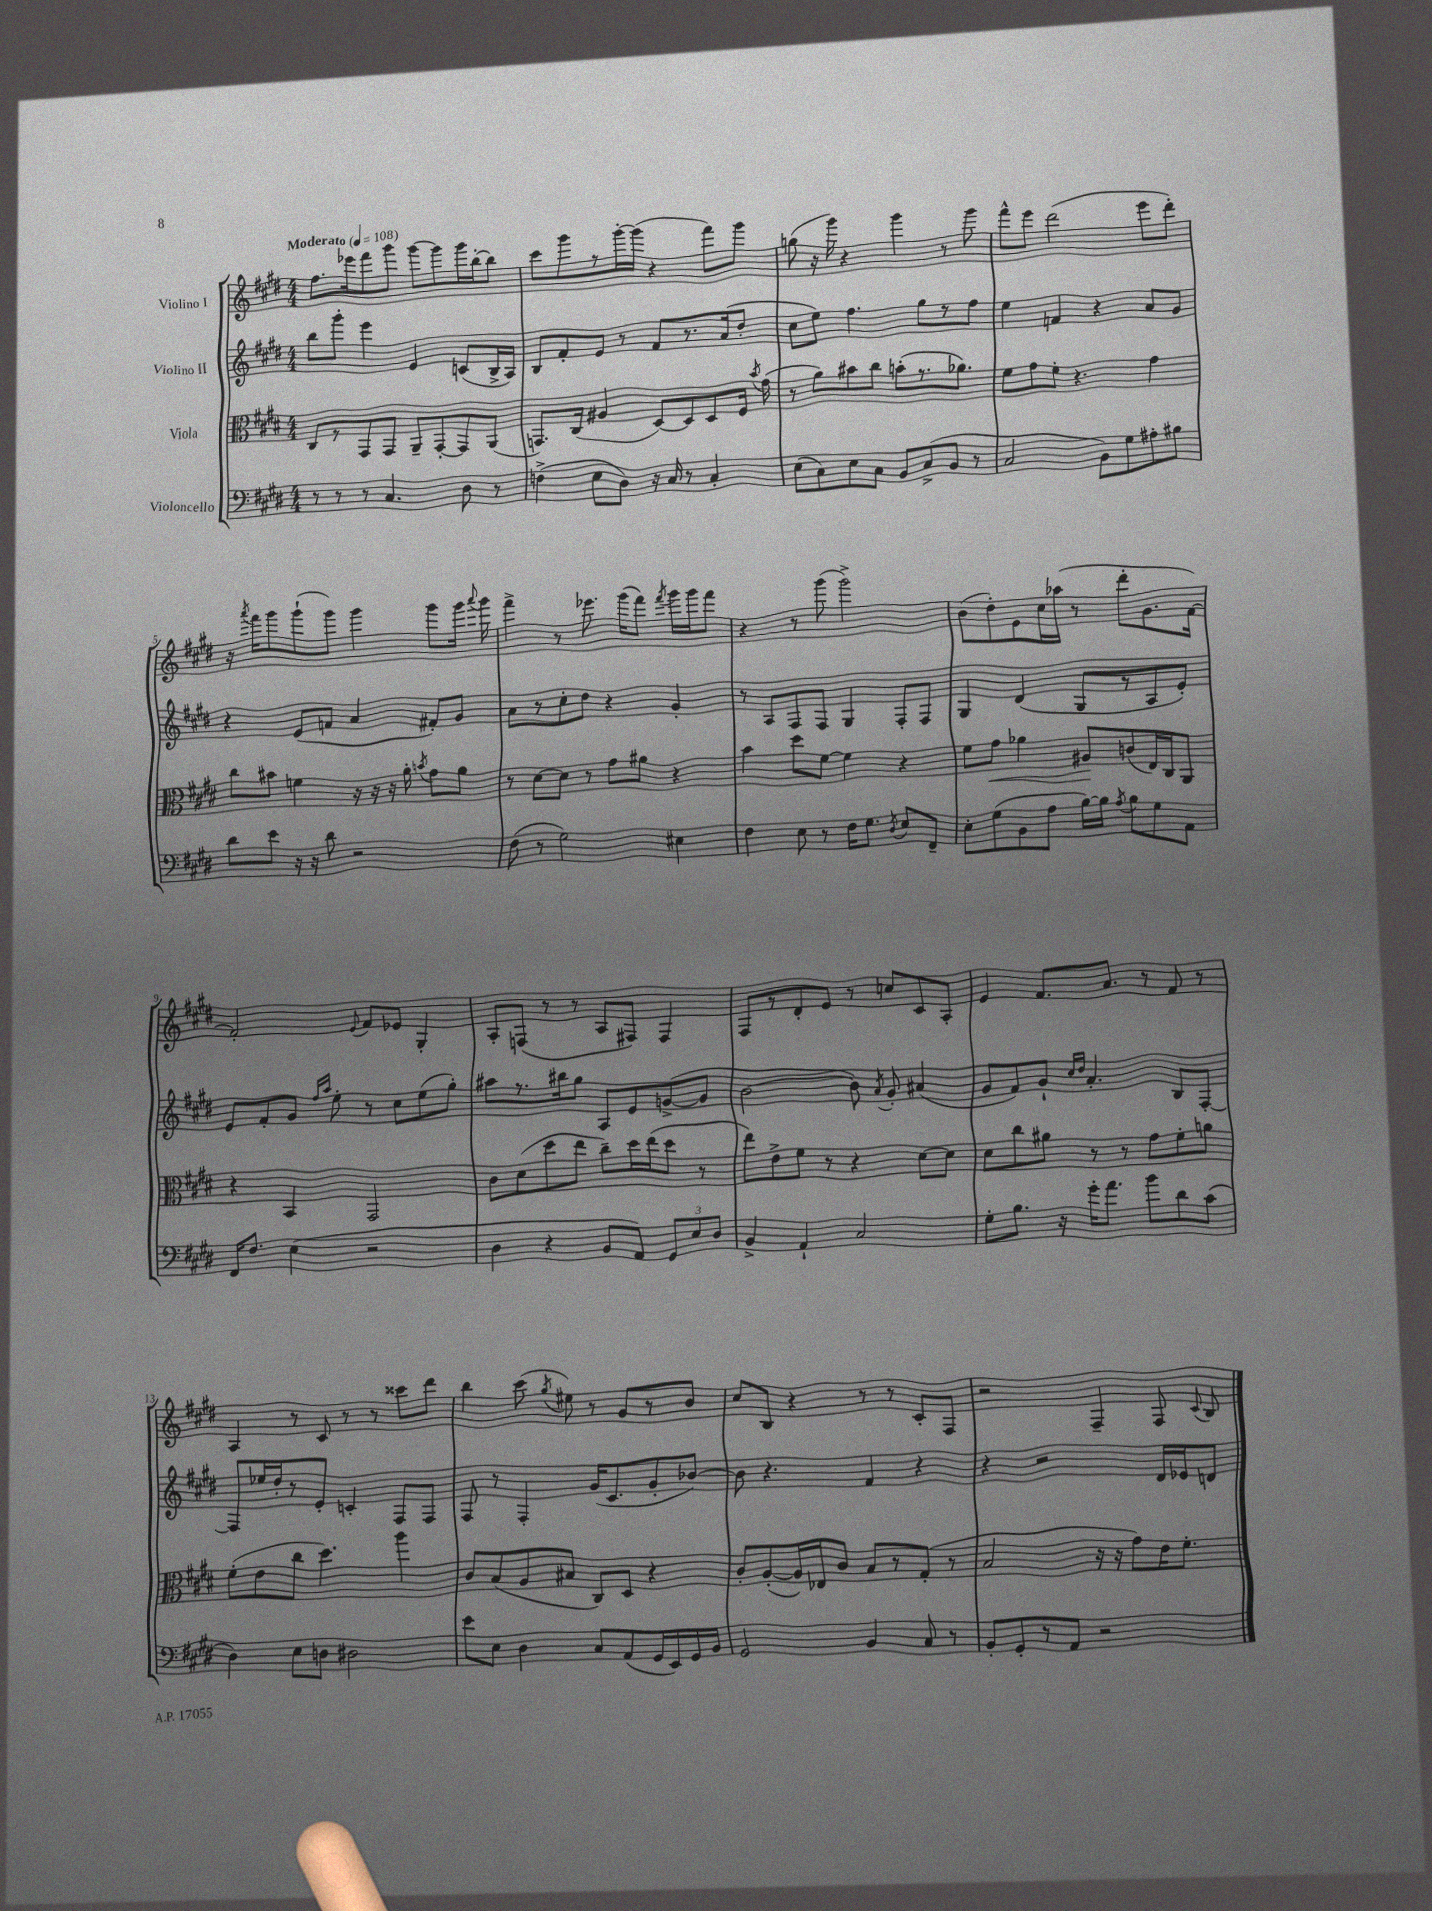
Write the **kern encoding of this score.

**kern	**kern	**dynam	**kern	**kern
*part4	*part3	*part3	*part2	*part1
*staff4	*staff3	*staff3	*staff2	*staff1
*I"Violoncello	*I"Viola	*	*I"Violino II	*I"Violino I
*clefF4	*clefC3	*	*clefG2	*clefG2
*k[f#c#g#d#]	*k[f#c#g#d#]	*	*k[f#c#g#d#]	*k[f#c#g#d#]
*M4/4	*M4/4	*	*M4/4	*M4/4
*MM108	*MM108	*	*MM108	*MM108
=1	=1	=1	=1	=1
!	!	!	!	!LO:TX:a:B:t=Moderato
8r	8C#/L	.	8bb\L	8.ff#\L
8r	8r	.	8ggg#'\J	.
.	.	.	.	16eee-X\k
8r	8GG#/	.	4eee\	8fff#\
4.C#/	8GG#/J	.	.	8ggg#\J
.	8AA~/L	.	4e/	[8ggg#\L
.	[8GG#'/	.	.	8ggg#\]
8D#\	8GG#/]	.	(8cn/L	16ggg#\L
.	.	.	.	[16bb'\J
8r	(8AA/J	.	16B^/L	8bb\J]
.	.	.	16A/JJ)	.
=2	=2	=2	=2	=2
(4Fn^\	8.GGn/L)	.	8B/L	8ccc#\L
.	.	.	8f#'/	8ggg#\
.	(16C#/Jk	.	.	.
8E\L	4A#X/	.	8e/J	8r
8D#\J)	.	.	8r	[16ggg#'\L
.	.	.	.	(16ggg#\JJ]
16r	[8D#/L)	.	8f#/L	4r
16C#/	.	.	.	.
8r	8D#/]	.	8.r	.
4C#'/	8D#/	.	.	8fff#\L)
.	.	.	(16a/k	.
.	16F#/Jk	.	8dd#'/J	8ggg#\J
.	8qb/	.	.	.
.	(16g#\	.	.	.
=3	=3	=3	=3	=3
(8E\L	8r	.	8cc#\L	(8ggn\
8C#\)	8a\L)	.	8ee\J)	16r
.	.	.	.	16ggg#\)
8E\	8b#X\	.	4.ff#\	4r
8C#\J	8cc#\J	.	.	.
8BB/L	(8bn'\L	.	.	4ggg#\
(8C#^/	8.r	.	8gg#\L	.
8BB/J	.	.	8r	8r
.	8.a-X\J)	.	.	.
8r	.	.	8ff#\J	8ggg#\
=4	=4	=4	=4	=4
2C#/	8f#\L	.	4ee\	8fff#^^\L
.	8g#\	.	.	8eee\J
.	8f#'\J	.	4fn/	(2ddd#\
.	4.r	.	.	.
8BB\L)	.	.	4r	.
8G#\	.	.	.	.
8A#X'\	4g#\	.	8a/L	8eee\L
8B#X\J	.	.	8g#/J	8ddd#'\J)
!!LO:LB:g=z
=5	=5	=5	=5	=5
8d#\L	8cc#\L	.	4r	16r
.	.	.	.	8qaaa/
.	.	.	.	16fff#\KL
8e\J	8b#X\J	.	.	8ggg#\
16r	4fn\	.	(8e/L	(8ggg#`\
16r	.	.	.	.
8d#\	.	.	8fn/J	8ggg#\J)
2r	16r	.	4a/	4ggg#\
.	16r	.	.	.
.	16r	.	.	.
.	16a'\	.	.	.
.	8qbn/	.	.	.
.	8g#\L	.	8f#X'/L)	8ggg#\L
.	8a\J	.	8g#/J	16ggg#\Jk
.	.	.	.	8qqaaa/
.	.	.	.	16ggg#\
=6	=6	=6	=6	=6
(8F#\	8r	.	8a\L	4fff#^\
8r	[8d#\L	.	8r	.
2G#\)	8d#\J]	.	8cc#'\	8r
.	8r	.	8dd#\J	8.eee-X\
.	8g#\L	.	4r	.
.	.	.	.	(16ggg#\KL
.	8a#X\J	.	.	8fff#\J)
.	.	.	.	8qfff#/
4E#X\	4r	.	4g#'/	16ggg#\LL
.	.	.	.	16ggg#\J
.	.	.	.	8fff#\J
=7	=7	=7	=7	=7
4F#\	4b\	.	8r	4r
.	.	.	8A/L	.
8E\	8dd#\L	.	8F#/	8r
8r	[8f#\J	.	8F#/J	(8ggg#\
16F#\KL	4f#\]	.	4G#/	2ggg#^\)
8.G#\J	.	.	.	.
8qD#/	.	.	.	.
8E/L	4r	.	8F#'/L	.
8FF#~/J	.	.	8F#/J	.
=8	=8	=8	=8	=8
8E'\L	8f#\L	.	4G#/	(8b\L
!	!	!LO:HP:b	!	!
(8G#\	8g#\J	<	.	8dd#'\)
8BB\	4a-X\	.	(4d#/	8e\
8A\J	.	.	.	16cc#\L
.	.	.	.	(16aa-X\JJ
[16B\LL)	8A#X/L	.	8G#/L	8r
16B\JJ]	.	.	.	.
8qA/	.	.	.	.
8B\L	(8cn/	[	8r	8ddd#'\L
8G#\	16E/L)	.	8A/	8.g#\
.	16C#/J	.	.	.
8AA\J	8AA/J	.	8e'/J)	.
.	.	.	.	[16f#\Jk)
!!LO:LB:g=z
=9	=9	=9	=9	=9
16FF#/KL	4r	.	8e/L	2f#'/]
8.F#/J	.	.	.	.
.	.	.	8f#'/	.
(4E\	4BB/	.	8g#/J	.
.	.	.	16qqff#/LL	.
.	.	.	16qqaa/JJ	.
.	.	.	8ee'\	.
.	.	.	.	8qqe/
2r	2GG#/	.	8r	8f#/L
.	.	.	8cc#\L	8e-X/J
.	.	.	(8ee\	4G#'/
.	.	.	8gg#'\J)	.
=10	=10	=10	=10	=10
4D#\	8c#\L	.	8aa#X\L	8A'/L
.	(8d#\	.	8.r	(8Fn/J
4r	8dd#\	.	.	8r
.	.	.	16bb#X\k	.
.	8ee\J	.	8gg#\J	8r
8BB/L	8cc#~\L)	.	8A/L	8A/L
8AA/J)	16dd#\L	.	8e/	8F#X/J)
.	(16ee\J	.	.	.
12GG#/L	8dd#\J	.	([8gn^/	4F#/
12E/	.	.	.	.
.	8r	.	8g/J]	.
12D#/J	.	.	.	.
=11	=11	=11	=11	=11
4BB^/	8ee\L)	.	[2b\	8F#/L
.	8e^\	.	.	8r
4AA`/	8f#\J	.	.	8d#'/
.	8r	.	.	8e/J
2C#/	4r	.	8b\])	8r
.	.	.	8qa/	.
.	.	.	8g#'/	8ccn/L
.	[8d#\L	.	(4a#X/	8c#/
.	8d#\J]	.	.	8A'/J
=12	=12	=12	=12	=12
8G#'\L	8d#\L	.	8g#/L	4e/
8.B\J	8cc#\	.	8f#/)	.
.	8a#X\J	.	8g#`/J	8.f#/L
16r	.	.	.	.
.	.	.	16qqcc#/LL	.
.	.	.	16qqdd#/JJ	.
16g#'\KL	8r	.	4.a'/	.
8.a\J	.	.	.	8.a/J
.	8r	.	.	.
8b\L	8g#\L	.	.	8r
8d#\	8f#'\	.	8B/L	8f#/
(8c#\J	8an\J	.	[8F#'/J	8r
!!LO:LB:g=z
=13	=13	=13	=13	=13
4D#\)	(8f#'\L	.	8F#/L]	4A/
.	8e\	.	16ee-X/L	.
.	.	.	16dd#'/J	.
8E\L	8cc#\J	.	8r	8r
8Dn\J	4.dd#\)	.	8e'/J	8c#/
2D#X\	.	.	4cn'/	8r
.	.	.	.	8r
.	4aa\	.	8F#/L	8ccc##X\L
.	.	.	8F#/J	8ddd#\J
=14	=14	=14	=14	=14
8e\L	8c#/L	.	8F#/	4bb\
8E\J	(8B/	.	8r	.
4D#\	8A/	.	4F#'/	(8ccc#\
.	.	.	.	8qgg#/
.	8B#X/J	.	.	8ee#X\)
8C#/L	8C#/L)	.	(16g#/KL	8r
.	.	.	8.c#/	.
(8AA/	8D#/J	.	.	8g#/L
16GG#/L	4r	.	8g#'/	8r
16EE/)	.	.	.	.
16GG#/	.	.	[8b-X/J)	8b/J
16BB/JJ	.	.	.	.
=15	=15	=15	=15	=15
2GG#/	8c#'/L	.	8b-\]	8cc#/L
.	([8A'/	.	4.r	8B/J
.	16A/L])	.	.	4r
.	16E-X/J	.	.	.
.	8c#/J	.	.	.
4BB/	8B/L	.	4f#/	8r
.	8r	.	.	8r
8C#/	(8G#'/J	.	4r	8c#'/L
8r	8r	.	.	8F#/J
=16	=16	=16	=16	=16
8BB'/L	2B/	.	4r	2r
8GG#'/	.	.	.	.
8r	.	.	2r	.
8AA/J	.	.	.	.
2r	16r	.	.	4F#~/
.	16r	.	.	.
.	8g#\L)	.	.	.
.	16e\K	.	16d#/LL	8F#/
.	8.f#'\J	.	16e-X/J	.
.	.	.	.	8qqc#/
.	.	.	8dn/J	8B/
==	==	==	==	==
*-	*-	*-	*-	*-
